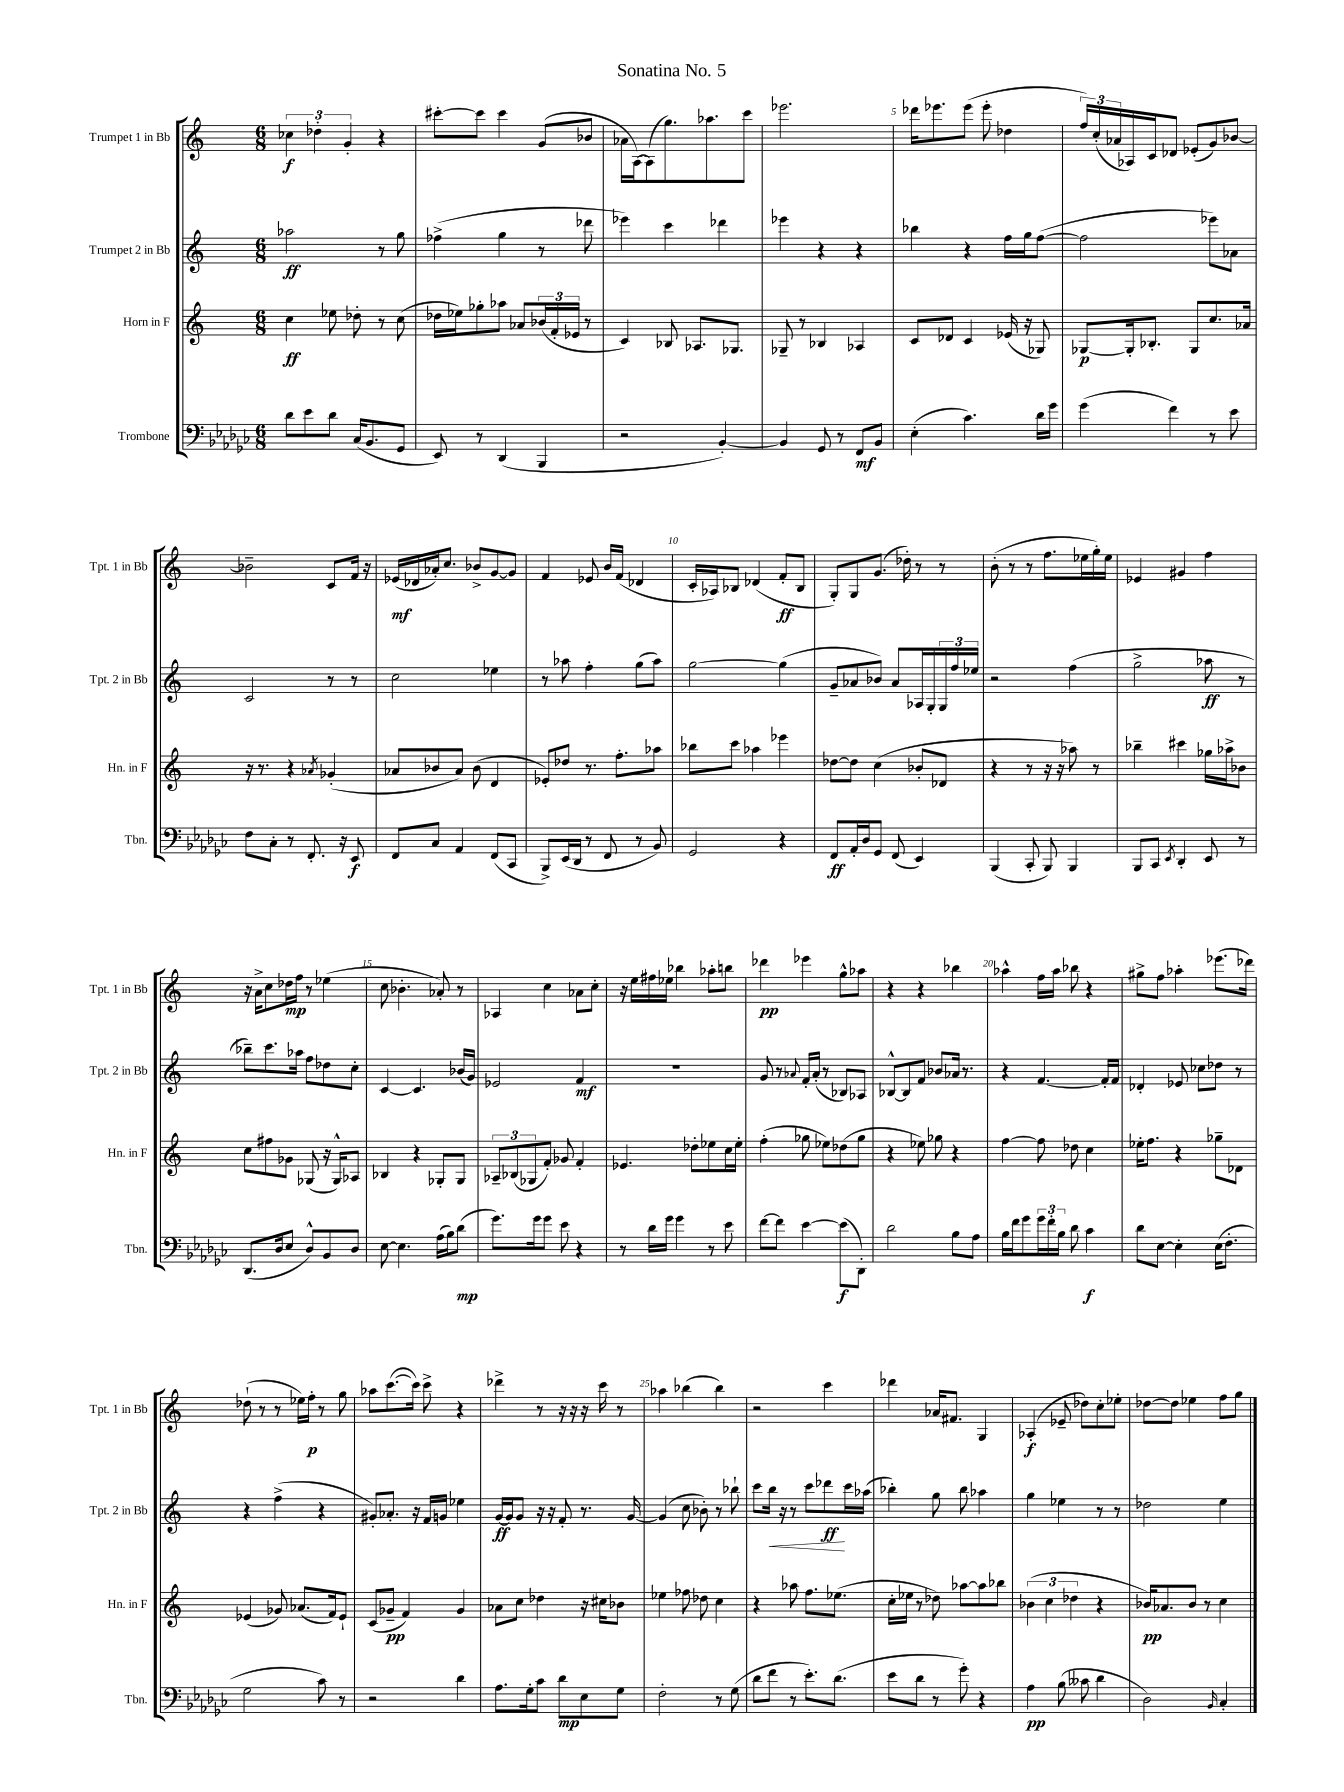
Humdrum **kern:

**kern	**dynam	**kern	**dynam	**kern	**dynam	**kern	**dynam
*part4	*part4	*part3	*part3	*part2	*part2	*part1	*part1
*staff4	*staff4	*staff3	*staff3	*staff2	*staff2	*staff1	*staff1
*I"Trombone	*	*I"Horn in F	*	*I"Trumpet 2 in Bb	*	*I"Trumpet 1 in Bb	*
*I'Tbn.	*	*I'Hn. in F	*	*I'Tpt. 2 in Bb	*	*I'Tpt. 1 in Bb	*
*clefF4	*	*clefG2	*	*clefG2	*	*clefG2	*
*k[b-e-a-d-g-c-]	*	*k[]	*	*k[]	*	*k[]	*
*M6/8	*	*M6/8	*	*M6/8	*	*M6/8	*
=1	=1	=1	=1	=1	=1	=1	=1
8d-\L	.	4cc\	ff	2aa-X\	ff	6cc-X\	f
8e-\	.	.	.	.	.	.	.
.	.	.	.	.	.	6dd-X'\	.
8d-\J	.	8ee-X\	.	.	.	.	.
.	.	.	.	.	.	6g'/	.
(16C-/KL	.	8dd-X'\	.	.	.	.	.
8.BB-/	.	.	.	.	.	.	.
.	.	8r	.	8r	.	4r	.
8GG-/J	.	(8cc\	.	8gg\	.	.	.
=2	=2	=2	=2	=2	=2	=2	=2
8EE-/)	.	16dd-X\LL	.	(4ff-X^\	.	[8ccc#X'\L	.
.	.	16ee-X\J)	.	.	.	.	.
8r	.	8gg-X'\	.	.	.	8ccc#\J]	.
(4DD-/	.	8aa-X\J	.	4gg\	.	4ccc#\	.
.	.	8a-X/L	.	.	.	.	.
4BBB-/	.	(24b-X/L	.	8r	.	(8g/L	.
.	.	24f'/	.	.	.	.	.
.	.	24e-X/JJ	.	.	.	.	.
.	.	8r	.	8ddd-X\	.	8b-X/J	.
=3	=3	=3	=3	=3	=3	=3	=3
2r	.	4c/)	.	4eee-X\)	.	16a-X\LL	.
.	.	.	.	.	.	[16A\J)	.
.	.	.	.	.	.	(8A\]	.
.	.	8B-X/	.	4ccc\	.	8.gg\)	.
.	.	8.A-X/L	.	.	.	.	.
.	.	.	.	.	.	8.aa-X\	.
[4BB-'/)	.	.	.	4ddd-X\	.	.	.
.	.	8.G-X/J	.	.	.	.	.
.	.	.	.	.	.	8ccc\J	.
=4	=4	=4	=4	=4	=4	=4	=4
4BB-/]	.	8G-X~/	.	4eee-X\	.	2.eee-X\	.
.	.	8r	.	.	.	.	.
8GG-/	.	4B-X/	.	4r	.	.	.
8r	.	.	.	.	.	.	.
8FF/L	mf	4A-X/	.	4r	.	.	.
8BB-/J	.	.	.	.	.	.	.
=5	=5	=5	=5	=5	=5	=5	=5
(4E-'\	.	8c/L	.	4bb-X\	.	16ddd-X\KL	.
.	.	.	.	.	.	8.eee-X\	.
.	.	8d-X/J	.	.	.	.	.
4.c-\)	.	4c/	.	4r	.	(8eee-\J	.
.	.	.	.	.	.	8eee-'\	.
.	.	(16e-X/	.	16ff\LL	.	4dd-X\	.
.	.	16r	.	16gg\J	.	.	.
16d-\LL	.	8G-X/)	.	([8ff\J	.	.	.
16g-\JJ	.	.	.	.	.	.	.
=6	=6	=6	=6	=6	=6	=6	=6
(4g-\	.	[8G-X/L	p	2ff\]	.	24ff/LL)	.
.	.	.	.	.	.	(24cc'/	.
.	.	.	.	.	.	24a-X/	.
.	.	16G-'/k]	.	.	.	16A-X/)	.
.	.	8.B-X'/J	.	.	.	16c/J	.
4f\)	.	.	.	.	.	8d-X/J	.
.	.	8G-/L	.	.	.	(8e-X'/L	.
8r	.	8.cc/	.	8eee-X\L)	.	8g/)	.
8e-\	.	.	.	8a-X\J	.	[8b-X/J	.
.	.	16a-X/Jk	.	.	.	.	.
!!LO:LB:g=z
=7	=7	=7	=7	=7	=7	=7	=7
8F\L	.	16r	.	2c/	.	2b-X~\]	.
.	.	8.r	.	.	.	.	.
8C-'\J	.	.	.	.	.	.	.
8r	.	4r	.	.	.	.	.
8.FF'/	.	.	.	.	.	.	.
.	.	8qa-X/	.	.	.	.	.
.	.	(4g-X'/	.	8r	.	8c/L	.
16r	.	.	.	.	.	.	.
8EE-/	f	.	.	8r	.	16f/Jk	.
.	.	.	.	.	.	16r	.
=8	=8	=8	=8	=8	=8	=8	=8
8FF/L	.	8a-X/L	.	2cc\	.	(16e-X/LL	mf
.	.	.	.	.	.	16d-X/	.
8C-/J	.	8b-X/	.	.	.	16a-X'/J)	.
.	.	.	.	.	.	8.cc/J	.
4AA-/	.	8a-/J)	.	.	.	.	.
.	.	(8b-\	.	.	.	8b-X^/L	.
(8FF/L	.	4d/	.	4ee-X\	.	[8g/	.
8CC-/J	.	.	.	.	.	8g/J]	.
=9	=9	=9	=9	=9	=9	=9	=9
8BBB-^/L)	.	8e-X'/L)	.	8r	.	4f/	.
(16EE-/L	.	8dd-X/J	.	8aa-X\	.	.	.
16DD-/JJ	.	.	.	.	.	.	.
8r	.	8.r	.	4ff'\	.	8e-X/	.
8FF/	.	.	.	.	.	16b/LL	.
.	.	8.ff'\L	.	.	.	(16f/JJ	.
8r	.	.	.	(8gg\L	.	4d-X/	.
8BB-/)	.	8aa-X\J	.	8aa-\J)	.	.	.
=10	=10	=10	=10	=10	=10	=10	=10
2GG-/	.	8bb-X\L	.	[2gg\	.	16c'/LL	.
.	.	.	.	.	.	16A-X/J)	.
.	.	8ccc\J	.	.	.	8B-X/J	.
.	.	4aa-X\	.	.	.	(4d-X/	.
4r	.	4eee-X\	.	(4gg\]	.	8f'/L	ff
.	.	.	.	.	.	8B-/J	.
=11	=11	=11	=11	=11	=11	=11	=11
8FF/L	ff	[8dd-X\L	.	8g~/L	.	8G'/L)	.
16AA-'/L	.	8dd-\J]	.	8a-X/	.	8G/	.
16D-/J	.	.	.	.	.	.	.
8GG-/J	.	(4cc\	.	8b-X/J)	.	(8.g/J	.
(8FF/	.	.	.	8a-/L	.	.	.
.	.	.	.	.	.	16dd-X'\)	.
4EE-/)	.	8b-X'/L	.	16A-X/L	.	8r	.
.	.	.	.	16G'/	.	.	.
.	.	8d-X/J	.	24G/	.	8r	.
.	.	.	.	24ff/	.	.	.
.	.	.	.	24ee-X/JJ	.	.	.
=12	=12	=12	=12	=12	=12	=12	=12
(4BBB-/	.	4r	.	2r	.	(8b'\	.
.	.	.	.	.	.	8r	.
8CC-'/	.	8r	.	.	.	8r	.
8BBB-/)	.	16r	.	.	.	8.ff\L	.
.	.	16r	.	.	.	.	.
4BBB-/	.	8aa-X\)	.	(4ff\	.	.	.
.	.	.	.	.	.	16ee-X\L	.
.	.	8r	.	.	.	16gg'\)	.
.	.	.	.	.	.	16ee-\JJ	.
=13	=13	=13	=13	=13	=13	=13	=13
8BBB-/L	.	4bb-X~\	.	2gg^\	.	4e-X/	.
8CC-/J	.	.	.	.	.	.	.
8qEE-/	.	.	.	.	.	.	.
4DD-'/	.	4ccc#X\	.	.	.	4g#X/	.
8EE-/	.	16gg-X\LL	.	8aa-X\	ff	4ff\	.
.	.	16aa-X^\J	.	.	.	.	.
8r	.	8b-X\J	.	8r	.	.	.
!!LO:LB:g=z
=14	=14	=14	=14	=14	=14	=14	=14
(8.DD-/L	.	8cc\L	.	8bb-X~\L)	.	16r	.
.	.	.	.	.	.	16a^\KL	.
.	.	8ff#X\	.	8.ccc\	.	8cc\	.
16D-/k	.	.	.	.	.	.	.
8E-/J	.	8g-X\J	.	.	.	16dd-X\L	mp
.	.	.	.	16aa-X\Jk	.	16ff\JJ	.
8D-^^/L)	.	(8G-X/	.	8ff\L	.	8r	.
8BB-/	.	16r	.	8dd-X\	.	(4ee-X\	.
.	.	16G-^^/KL)	.	.	.	.	.
8D-/J	.	8A-X/J	.	8cc'\J	.	.	.
=15	=15	=15	=15	=15	=15	=15	=15
[8E-\	.	4B-X/	.	[4c/	.	8cc\	.
4.E-\]	.	.	.	.	.	4.b-X'\	.
.	.	4r	.	4.c/]	.	.	.
(16A-\LL	.	8G-X'/L	.	.	.	8a-X'/)	.
16B-\J)	.	.	.	.	.	.	.
(8d-\J	mp	8G-/J	.	(16b-X/LL	.	8r	.
.	.	.	.	16g/JJ)	.	.	.
=16	=16	=16	=16	=16	=16	=16	=16
8.g-\L)	.	12A-X~/L	.	2e-X/	.	4A-X/	.
.	.	(12B-X/	.	.	.	.	.
.	.	12G-X/	.	.	.	.	.
16g-\k	.	.	.	.	.	.	.
8g-\J	.	8f'/J)	.	.	.	4cc\	.
8e-\	.	8g-X/	.	.	.	.	.
4r	.	4f'/	.	4f/	mf	8a-X\L	.
.	.	.	.	.	.	8cc'\J	.
=17	=17	=17	=17	=17	=17	=17	=17
8r	.	4.e-X/	.	2.r	.	16r	.
.	.	.	.	.	.	16ee\LL	.
16d-\LL	.	.	.	.	.	16ff#X\	.
16g-\JJ	.	.	.	.	.	16ee-X\JJ	.
4g-\	.	.	.	.	.	4bb-X\	.
.	.	8dd-X'\L	.	.	.	.	.
8r	.	8ee-X\	.	.	.	8aa-X'\L	.
8e-\	.	16cc\L	.	.	.	8bbn\J	.
.	.	16ee-'\JJ	.	.	.	.	.
=18	=18	=18	=18	=18	=18	=18	=18
[8f\L	.	(4ff'\	.	8g/	.	4ddd-X\	pp
8f\J]	.	.	.	8r	.	.	.
.	.	.	.	8qqa-X/	.	.	.
[4e-\	.	8gg-X\	.	16f'/LL	.	4eee-X\	.
.	.	.	.	(16a-'/JJ	.	.	.
.	.	8ee-X\L)	.	8r	.	.	.
(8e-\L]	f	(8dd-X\	.	8B-X/L)	.	8gg^^\L	.
8DD-'\J)	.	8gg-\J	.	8A-X/J	.	8aa-X\J	.
=19	=19	=19	=19	=19	=19	=19	=19
2d-\	.	4r	.	[8B-X^^/L	.	4r	.
.	.	.	.	8B-/]	.	.	.
.	.	8ee-X\)	.	8f/J	.	4r	.
.	.	8gg-X\	.	8b-X/L	.	.	.
8B-\L	.	4r	.	16a-X/Jk	.	4bb-X\	.
.	.	.	.	8.r	.	.	.
8A-\J	.	.	.	.	.	.	.
=20	=20	=20	=20	=20	=20	=20	=20
16B-\LL	.	[4ff\	.	4r	.	4aa-X^^\	.
16f\J	.	.	.	.	.	.	.
8g-\	.	.	.	.	.	.	.
24g-\L	.	8ff\]	.	[4.f/	.	16ff\LL	.
24f'\	.	.	.	.	.	.	.
.	.	.	.	.	.	16aa-\JJ	.
24B-\JJ	.	.	.	.	.	.	.
8d-\	.	8dd-X\	.	.	.	8bb-X\	.
4c-\	f	4cc\	.	.	.	4r	.
.	.	.	.	16f'/LL]	.	.	.
.	.	.	.	16f/JJ	.	.	.
=21	=21	=21	=21	=21	=21	=21	=21
8d-\L	.	16ee-X'\KL	.	4d-X'/	.	8gg#X^\L	.
.	.	8.ff\J	.	.	.	.	.
[8E-\J	.	.	.	.	.	8ff\J	.
4E-'\]	.	4r	.	8e-X/	.	4aa-X'\	.
.	.	.	.	8cc-X\L	.	.	.
(16E-\KL	.	8gg-X~\L	.	8dd-X\J	.	(8.eee-X\L	.
8.F'\J	.	.	.	.	.	.	.
.	.	8d-X\J	.	8r	.	.	.
.	.	.	.	.	.	16ddd-X\Jk)	.
!!LO:LB:g=z
=22	=22	=22	=22	=22	=22	=22	=22
2G-\	.	(4e-X/	.	4r	.	(8dd-X`\	.
.	.	.	.	.	.	8r	.
.	.	8g-X/)	.	(4ff^\	.	8r	.
.	.	(8.a-X/L	.	.	.	16ee-X\LL)	.
.	.	.	.	.	.	16ff'\JJ	p
8c-\)	.	.	.	4r	.	8r	.
.	.	16f/k)	.	.	.	.	.
8r	.	8e-`/J	.	.	.	8gg\	.
=23	=23	=23	=23	=23	=23	=23	=23
2r	.	(8c/L	.	8g#X'/L)	.	8aa-X\L	.
.	.	8g-X~/J	pp	8.a-X'/J	.	([8.ccc\	.
.	.	4f/)	.	.	.	.	.
.	.	.	.	16r	.	16ccc\Jk])	.
.	.	.	.	16f/LL	.	8ccc^\	.
.	.	.	.	16gn/JJ	.	.	.
4d-\	.	4g-/	.	4ee-X\	.	4r	.
=24	=24	=24	=24	=24	=24	=24	=24
8.A-\L	.	8a-X\L	.	[16g/LL	ff	4ddd-X^\	.
.	.	.	.	16g/J]	.	.	.
.	.	8cc\J	.	8g/J	.	.	.
16G-'\k	.	.	.	.	.	.	.
8c-\J	.	4dd-X\	.	16r	.	8r	.
.	.	.	.	16r	.	.	.
8d-\L	mp	.	.	8f'/	.	16r	.
.	.	.	.	.	.	16r	.
8E-\	.	16r	.	8.r	.	16r	.
.	.	16cc#X\KL	.	.	.	16ccc\	.
8G-\J	.	8b-X\J	.	.	.	8r	.
.	.	.	.	[16g/	.	.	.
=25	=25	=25	=25	=25	=25	=25	=25
2F'\	.	4ee-X\	.	(4g/]	.	4aa-X\	.
.	.	8ff-X\	.	8cc\	.	(4bb-X\	.
.	.	8dd-X\	.	8b-X'\)	.	.	.
8r	.	4cc\	.	8r	.	4bb-\)	.
(8G-\	.	.	.	8bb-X`\	.	.	.
=26	=26	=26	=26	=26	=26	=26	=26
8d-\L	.	4r	.	8ccc\L	.	2r	.
!	!	!	!	!	!LO:HP:b	!	!
8f\J	.	.	.	16bb\Jk	<	.	.
.	.	.	.	16r	.	.	.
8r	.	8aa-X\	.	8r	.	.	.
8.e-'\L)	.	8.ff\L	.	8ccc\L	.	.	.
.	.	.	.	8ddd-X\	ff	4ccc\	.
(8.d-\J	.	(8.ee-X\J	.	.	.	.	.
.	.	.	.	16ccc\L	[	.	.
.	.	.	.	(16aa-X\JJ	.	.	.
=27	=27	=27	=27	=27	=27	=27	=27
8e-\L	.	16cc'\LL	.	4bb-X'\)	.	4ddd-X\	.
.	.	16ee-X\JJ	.	.	.	.	.
8d-\J	.	8r	.	.	.	.	.
8r	.	8dd-X\)	.	8gg\	.	16a-X/KL	.
.	.	.	.	.	.	8.f#X/J	.
8g-'\)	.	[8aa-X\L	.	8bb-\	.	.	.
4r	.	8aa-\]	.	4aa-X\	.	4G/	.
.	.	8bb-X\J	.	.	.	.	.
=28	=28	=28	=28	=28	=28	=28	=28
4A-\	pp	(6b-X\	.	4gg\	.	(4A-X'/	f
.	.	6cc\	.	.	.	.	.
(8B-\	.	.	.	4ee-X\	.	8e-X~/	.
.	.	6dd-X\	.	.	.	.	.
8c--X\	.	.	.	.	.	8dd-X\L)	.
4d-\	.	4r	.	8r	.	8cc'\	.
.	.	.	.	8r	.	8ee-X'\J	.
=29	=29	=29	=29	=29	=29	=29	=29
2D-\)	.	16b-X/KL)	pp	2dd-X\	.	[8dd-X\L	.
.	.	8.a-X/	.	.	.	.	.
.	.	.	.	.	.	8dd-\J]	.
.	.	8b-/J	.	.	.	4ee-X\	.
.	.	8r	.	.	.	.	.
16qqBB-/	.	.	.	.	.	.	.
4C-'/	.	4cc\	.	4ee\	.	8ff\L	.
.	.	.	.	.	.	8gg\J	.
==	==	==	==	==	==	==	==
*-	*-	*-	*-	*-	*-	*-	*-
